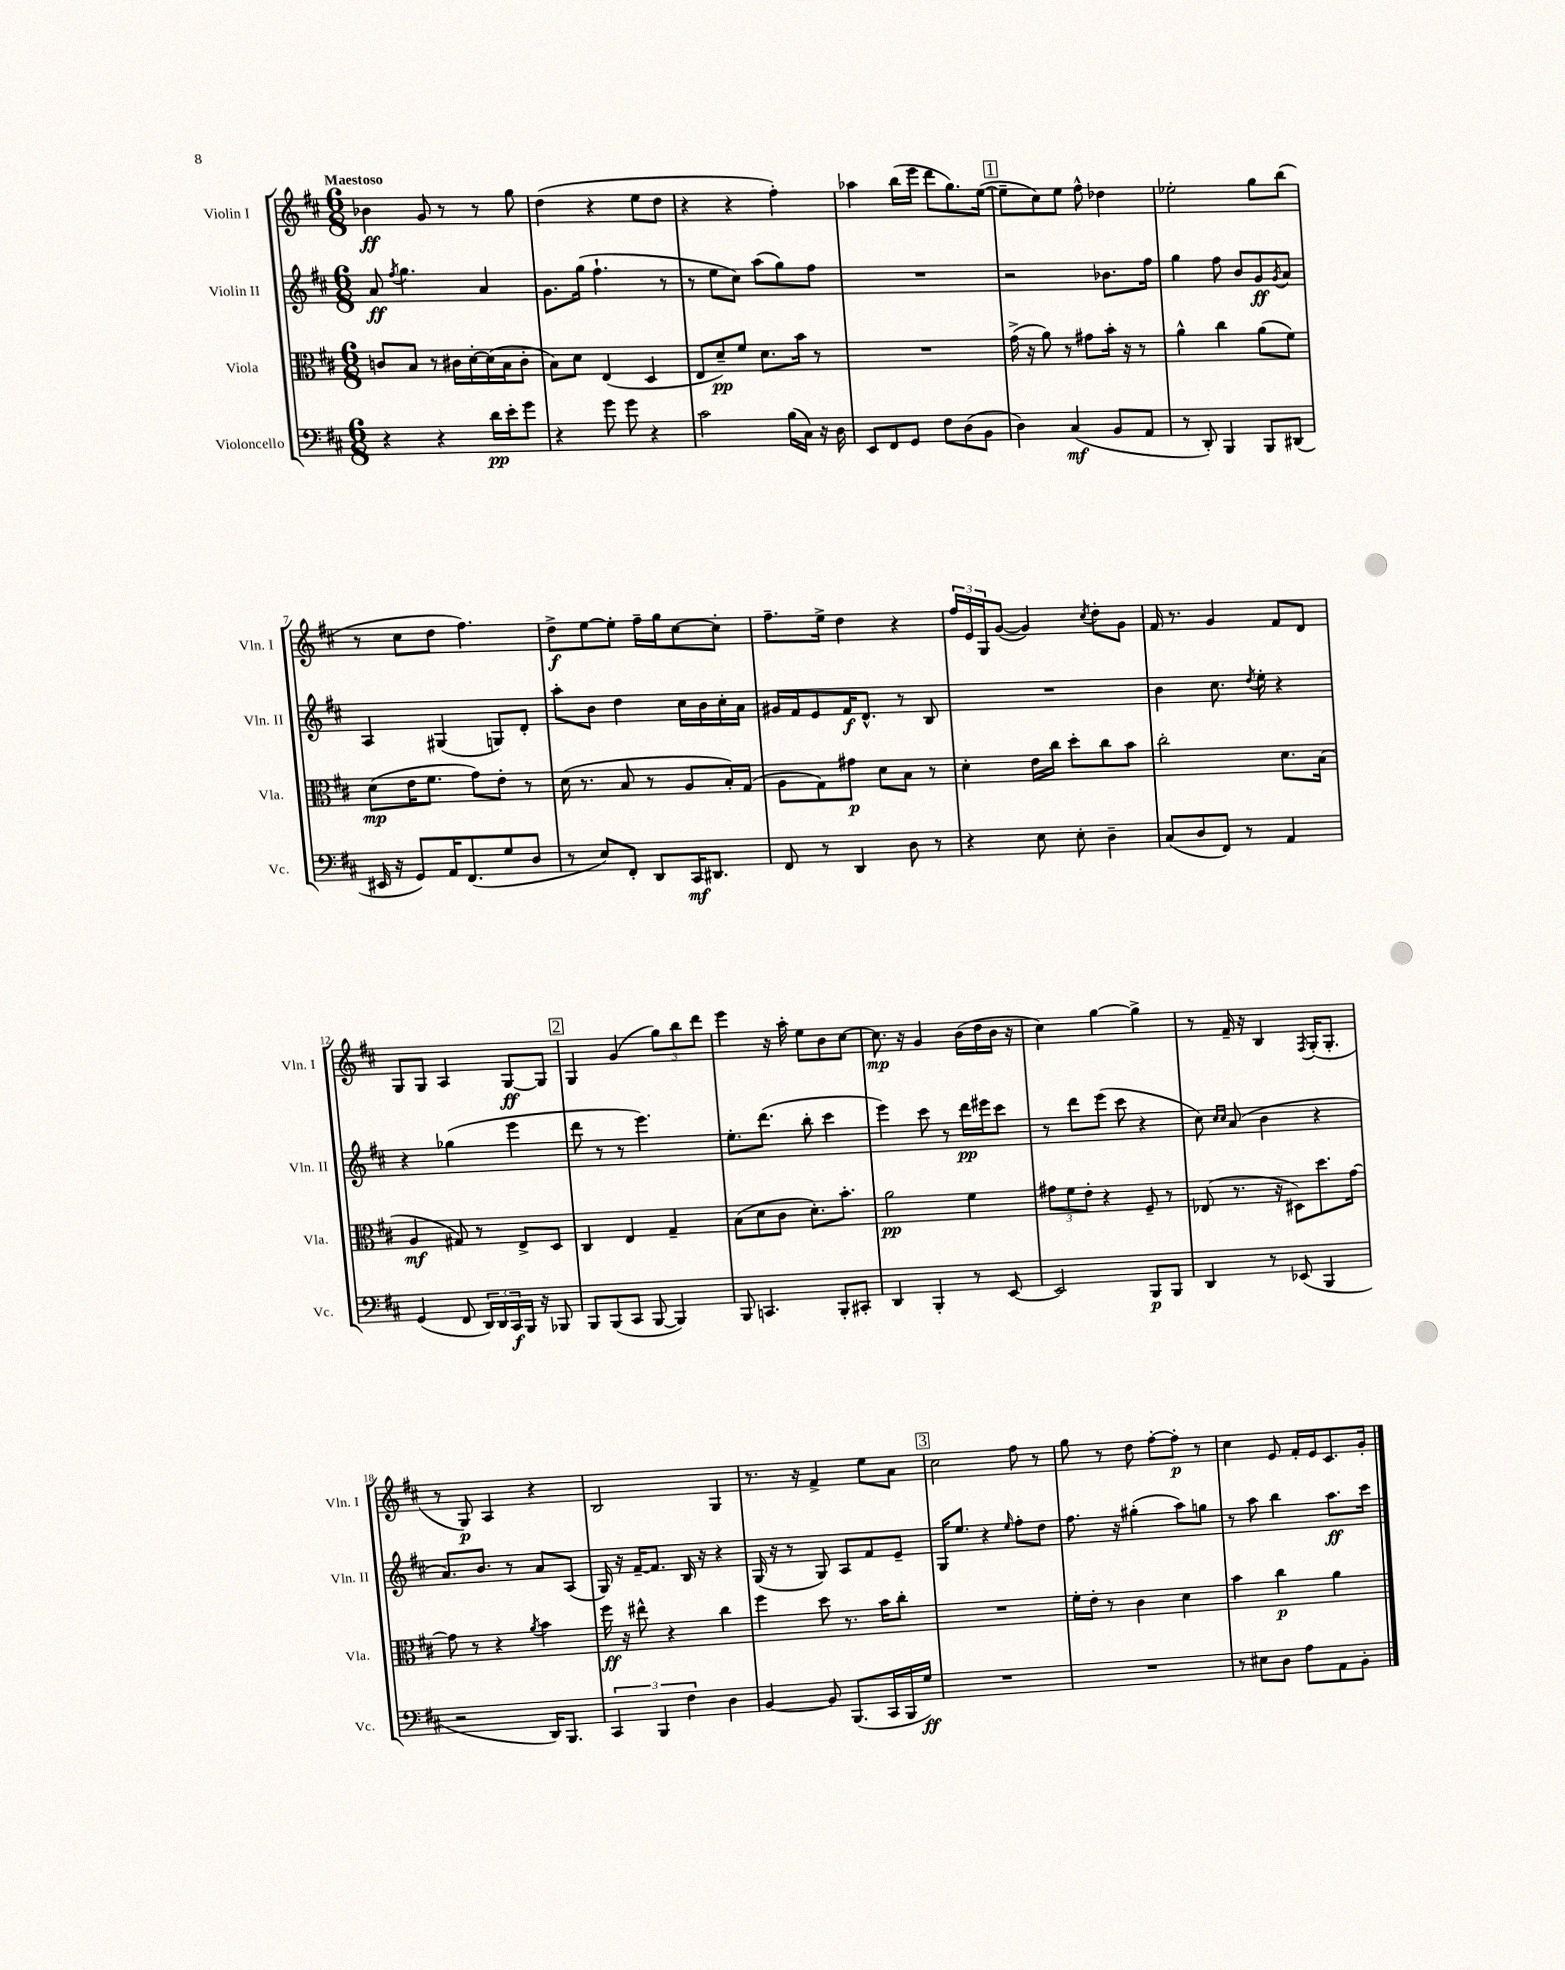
<<
\new StaffGroup <<
\new Staff = "s0" \with { instrumentName = "Violin I" shortInstrumentName = "Vln. I" } {
    \clef treble \key d \major \numericTimeSignature \time 6/8 \tempo "Maestoso"
    bes'4\ff g'8 r8 r8 g''8 |
    d''4( r4 e''8 d''8 |
    r4 r4 fis''4-.) |
    aes''4 b''16( e'''16 d'''8 g''8.) e''16~( |
    \mark \markup { \box "1" } e''8-- cis''8) e''8 fis''8-^ des''4 |
    ees''2-. g''8 b''8( |
    r8 cis''8 d''8 fis''4.) |
    d''8->\f e''8~ e''8-. fis''16-- g''16 cis''8~ cis''8-. |
    fis''8.-- e''16-> d''4 r4 |
    \tuplet 3/2 { fis''16 e'16 g16 } g'8~( g'4) \acciaccatura { cis''8 } d''8-. g'8 |
    fis'16 r8. g'4 fis'8 d'8 |
    g8 g8 a4 g8~\ff g8 |
    \mark \markup { \box "2" } g4 g'4( \tuplet 3/2 { g''8) b''8 d'''8 } |
    e'''4 r16 a''16-. e''8 b'8 cis''8~ |
    cis''8.\mp r16 g'4 b'16( d''16 b'16 r16 |
    cis''4) g''4~ g''4-> |
    r8 fis'16-- r16 b4 \acciaccatura { fis8 } g16-.( g8.-. |
    r8 g8\p) a4 r4 |
    b2 g4 |
    r8. r16 fis'4-> e''8 a'8 |
    \mark \markup { \box "3" } cis''2 fis''8 r8 |
    g''8 r8 d''8 fis''8~-. fis''8-.\p r8 |
    cis''4 e'8 fis'16-. e'16 cis'8. g'16-. \bar "|." |
}
\new Staff = "s1" \with { instrumentName = "Violin II" shortInstrumentName = "Vln. II" } {
    \clef treble \key d \major \numericTimeSignature \time 6/8
    a'8\ff \acciaccatura { fis''8 } g''4. a'4 |
    g'8. g''16( fis''4.-! r8 |
    r8 e''8 cis''8) a''8( g''8) fis''8 |
    R2. |
    \mark \markup { \box "1" } r2 bes'8. fis''16 |
    g''4 fis''8 b'8 g'8\ff \acciaccatura { g'8 } a'8 |
    a4 gis4( g8) d'8-. |
    a''8-. b'8 d''4 cis''16 b'16 cis''16-. a'16 |
    gis'16 fis'16 e'8 fis'16\f d'8.-^ r8 b8 |
    R2. |
    b'4 cis''8. \acciaccatura { d''8 } e''16-. r4 |
    r4 ges''4( e'''4 |
    \mark \markup { \box "2" } d'''8 r8 r8 e'''4.) |
    e''8.-. d'''8.( b''8-. cis'''4 |
    e'''4) cis'''8 r8 d'''16\pp eis'''16 cis'''8 |
    r8 d'''8 e'''8( cis'''8 r4 |
    cis''8) \grace { cis''16 cis''16 } a'8( b'4 r4 |
    a'8.) b'8. r8 a'8 a8( |
    g16) r16 fis'16~-- fis'8. b16 r16 r4 |
    g16( r16 r8 g8) a8 fis'8 e'8-- |
    \mark \markup { \box "3" } g16 e''8. r4 \grace { e''16 } fis''8-. d''8 |
    fis''8. r16 gis''4-.( a''8) g''8 |
    r8 a''8 b''4 a''8.\ff cis'''16 \bar "|." |
}
\new Staff = "s2" \with { instrumentName = "Viola" shortInstrumentName = "Vla." } {
    \clef alto \key d \major \numericTimeSignature \time 6/8
    c'8 b8 r8 cis'16 d'16~-. d'16( b16 cis'8-. |
    b8) d'8 e4( d4 |
    e8 d'8--\pp) fis'8 d'8. b'16 r8 |
    R2. |
    \mark \markup { \box "1" } g'16->( r16 a'8) r8 gis'8 b'16-. r16 r8 |
    a'4-^ cis''4 a'8( fis'8) |
    d'8\mp( e'16 fis'8. g'8) e'8-. r8 |
    d'16( r8. b8 r8 a8 b16-.) g16( |
    a8 g8) gis'8\p d'8 b8 r8 |
    d'4-. e'16 cis''16 d''8-. cis''8 b'8 |
    cis''2-. d'8. b16( |
    a4\mf gis8) r8 e8-> d8 |
    \mark \markup { \box "2" } cis4 e4 g4-- |
    b8( d'8 cis'8 d'8.-.) b'8.-. |
    a'2\pp fis'4 |
    \tuplet 3/2 { gis'8 fis'8 e'8-. } r4 fis8-- r8 |
    ees8( r8. r16 dis8) d''8. g'16~ |
    g'8 r8 r4 \acciaccatura { a'8 } b'4 |
    fis''16\ff r16 eis''8-^ r4 cis''4 |
    fis''4 d''8 r8. b'16 cis''8-. |
    \mark \markup { \box "3" } R2. |
    fis'16-. e'16-. r8 cis'4 d'4 |
    b'4 cis''4\p a'4 \bar "|." |
}
\new Staff = "s3" \with { instrumentName = "Violoncello" shortInstrumentName = "Vc." } {
    \clef bass \key d \major \numericTimeSignature \time 6/8
    r4 r4 d'16\pp e'16-. g'8 |
    r4 g'8 g'8 r4 |
    cis'2 b16( cis16) r16 d16 |
    e,8 fis,8 g,8 fis8 d8( b,8 |
    \mark \markup { \box "1" } d4) cis4\mf( b,8 a,8 |
    r8 d,8-.) b,,4 b,,8 dis,8( |
    eis,16 r16 g,8) a,16 fis,8.( g8 d8 |
    r8 e8) fis,8-. d,8 cis,16\mf dis,8. |
    fis,8 r8 d,4 d8 r8 |
    r4 e8 e8-. d4-- |
    cis8( d8 fis,8) r8 a,4 |
    g,4( fis,8 \tuplet 3/2 { d,16) d,16 cis,16\f } b,,16 r16 bes,,8 |
    \mark \markup { \box "2" } b,,8 b,,8( cis,8 b,,8~ b,,4) |
    b,,8 c,4. b,,8-. cis,8-. |
    d,4 b,,4-. r8 e,8~ |
    e,2 b,,8\p b,,8 |
    d,4 r8 ees,8( b,,4 |
    r2 d,16) b,,8. |
    \tuplet 3/2 { cis,4 b,,4 fis4 } d4 |
    b,4~ b,8 b,,8.( cis,16 b,,16 g16\ff) |
    \mark \markup { \box "3" } R2. |
    R2. |
    r8 eis8 d8 a8 a,8 b,8-. \bar "|." |
}
>>
>>
